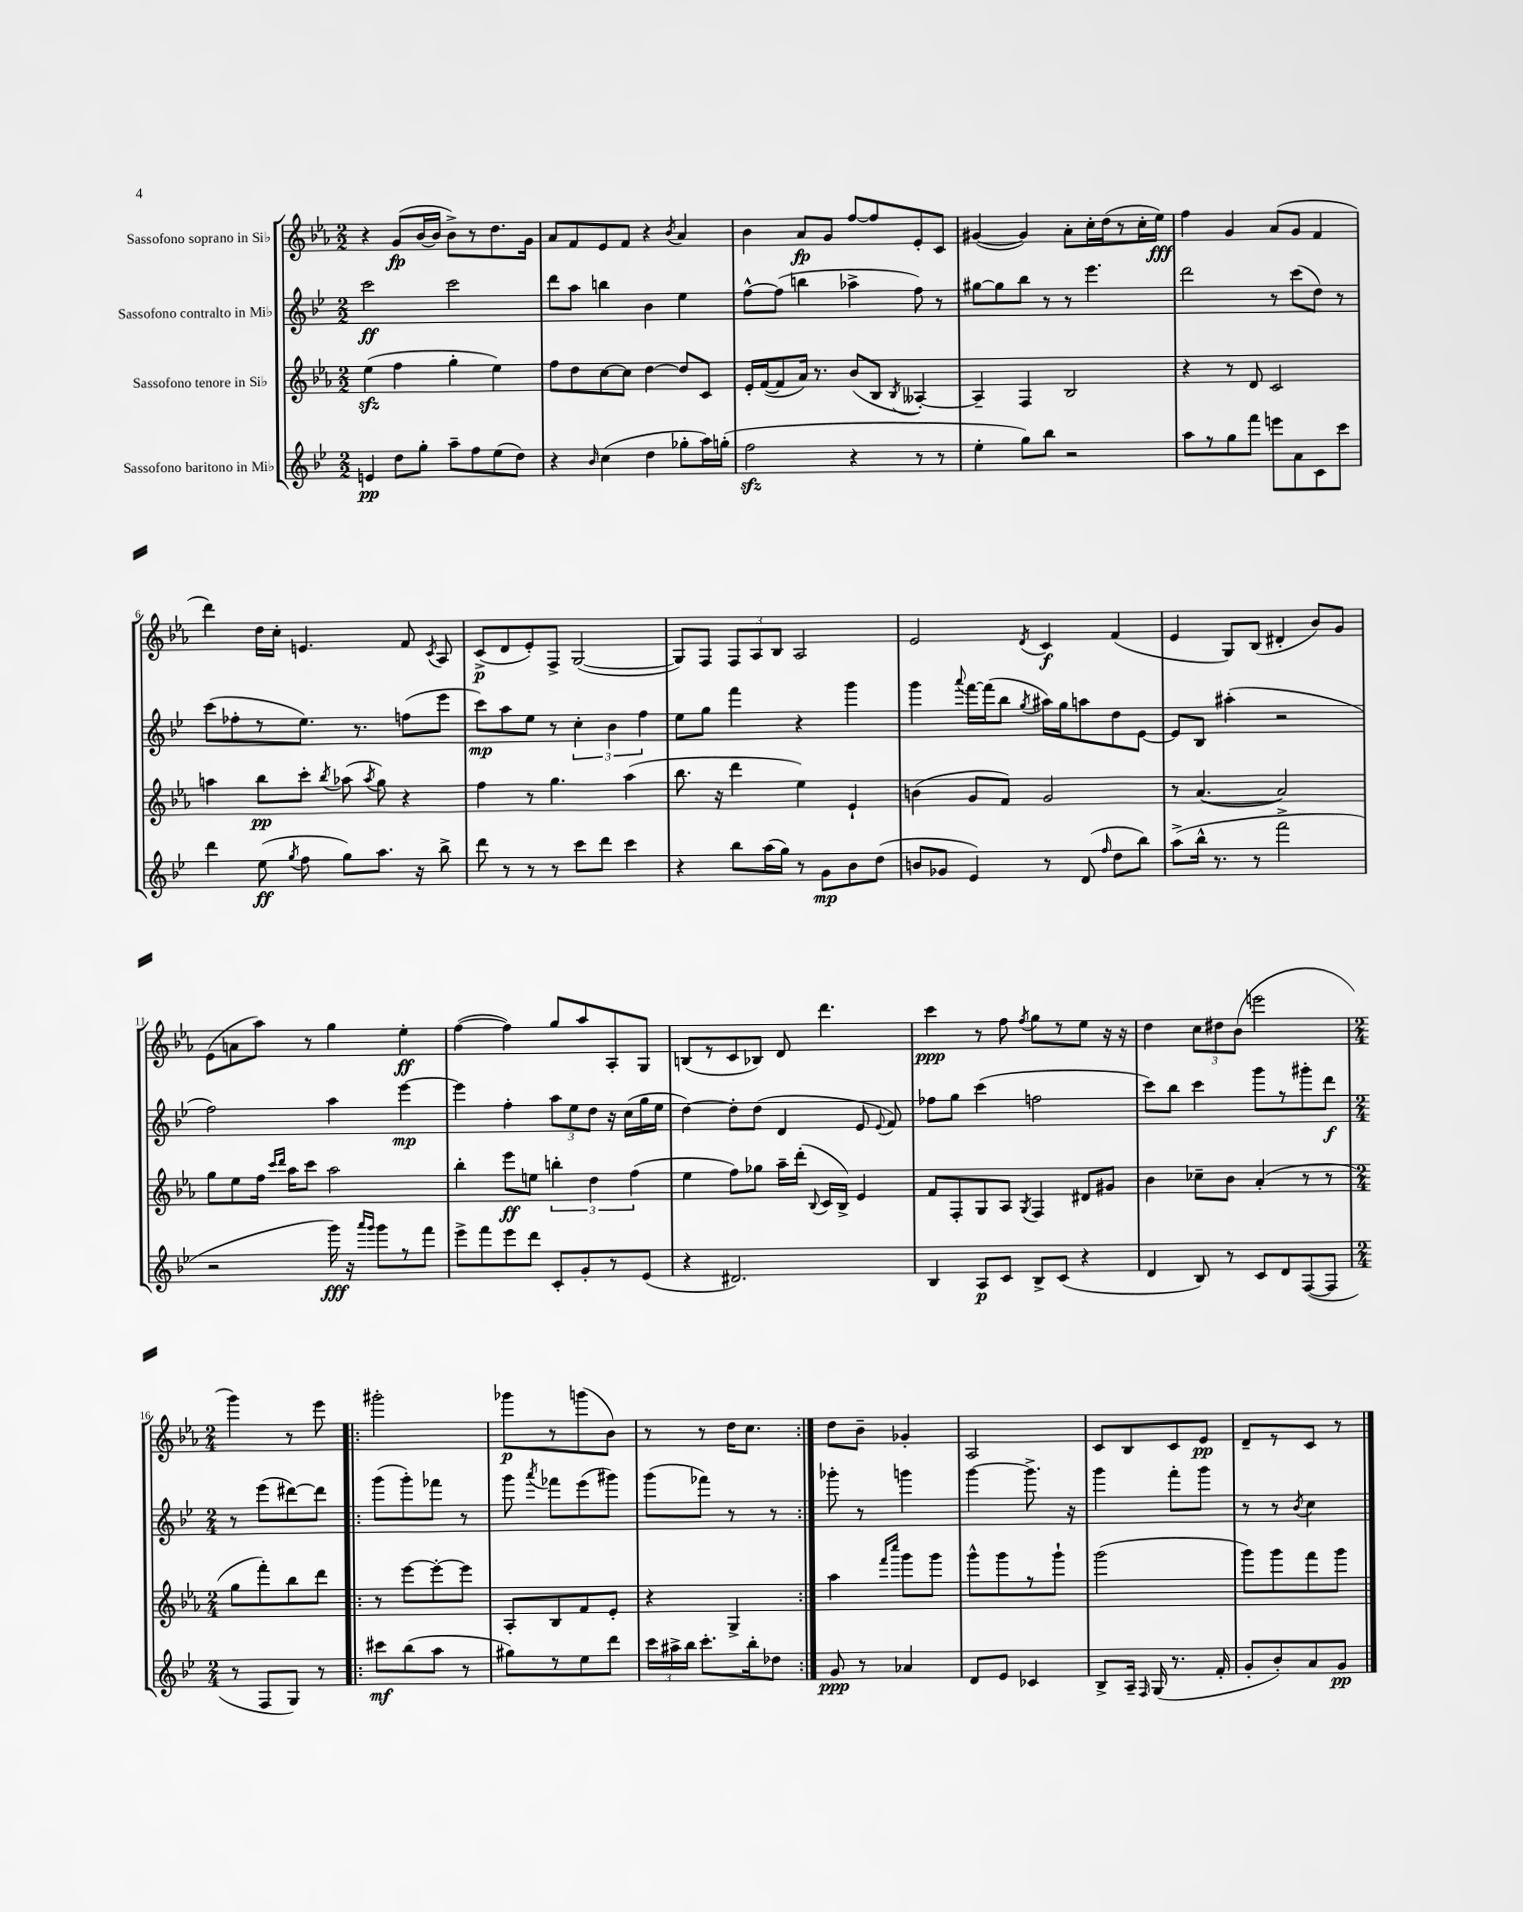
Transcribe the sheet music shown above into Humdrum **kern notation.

**kern	**dynam	**kern	**dynam	**kern	**dynam	**kern	**dynam
*part4	*part4	*part3	*part3	*part2	*part2	*part1	*part1
*staff4	*staff4	*staff3	*staff3	*staff2	*staff2	*staff1	*staff1
*I"Sassofono baritono in Mi♭	*	*I"Sassofono tenore in Si♭	*	*I"Sassofono contralto in Mi♭	*	*I"Sassofono soprano in Si♭	*
*clefG2	*	*clefG2	*	*clefG2	*	*clefG2	*
*k[b-e-]	*	*k[b-e-a-]	*	*k[b-e-]	*	*k[b-e-a-]	*
*M2/2	*	*M2/2	*	*M2/2	*	*M2/2	*
=1	=1	=1	=1	=1	=1	=1	=1
4en/	pp	(4ee-zz\	.	2ccc\	ff	4r	.
8dd\L	.	4ff\	.	.	.	(8g/L	fp
8gg'\J	.	.	.	.	.	[16b-/L	.
.	.	.	.	.	.	16b-/JJ]	.
8aa~\L	.	4gg'\	.	2ccc\	.	8b-^\L)	.
8ff\	.	.	.	.	.	8r	.
(8ee-\	.	4ee-\)	.	.	.	8.dd\	.
8dd\J)	.	.	.	.	.	.	.
.	.	.	.	.	.	16g\Jk	.
=2	=2	=2	=2	=2	=2	=2	=2
4r	.	8ff\L	.	8ddd\L	.	8a-/L	.
.	.	8dd\	.	8aa\J	.	8f/	.
16qqb-/	.	.	.	.	.	.	.
(4cc\	.	[8cc\	.	4bbn\	.	8e-/	.
.	.	8cc\J]	.	.	.	8f/J	.
4dd\	.	[4dd\	.	4b-\	.	4r	.
.	.	.	.	.	.	8qb-/	.
8gg-X'\L	.	8dd/L]	.	4ee-\	.	4a-/	.
16aa\L)	.	8c/J	.	.	.	.	.
(16ggn'\JJ	.	.	.	.	.	.	.
=3	=3	=3	=3	=3	=3	=3	=3
2ffzz\	.	16e-'/LL	.	[8ff^^\L	.	4b-\	.
.	.	([16f/J	.	.	.	.	.
.	.	8f/]	.	(8ff\J]	.	.	.
.	.	16a-/Jk)	.	4bbn\	.	8a-/L	fp
.	.	8.r	.	.	.	.	.
.	.	.	.	.	.	8g/J	.
4r	.	(8b-/L	.	4aa-X^\	.	[8ff/L	.
.	.	8B-/J	.	.	.	8ff/]	.
.	.	8qB-/	.	.	.	.	.
8r	.	[4A--X'/)	.	8ff\)	.	8e-'/	.
8r	.	.	.	8r	.	8c/J	.
=4	=4	=4	=4	=4	=4	=4	=4
4ee-'\	.	4A--~/]	.	[8gg#X\L	.	([4g#X/	.
.	.	.	.	8gg#\]	.	.	.
8gg\L)	.	4F/	.	8bb-\J	.	4g#/])	.
8bb-\J	.	.	.	8r	.	.	.
2r	.	2B-/	.	8r	.	8a-'\L	.
.	.	.	.	4.eee-\	.	16cc'\L	.
.	.	.	.	.	.	(16dd\J	.
.	.	.	.	.	.	8r	.
.	.	.	.	.	.	16cc'\L	.
.	.	.	.	.	.	16ee-\JJ)	fff
=5	=5	=5	=5	=5	=5	=5	=5
8aa\L	.	4r	.	2ddd\	.	4ff\	.
8r	.	.	.	.	.	.	.
8gg\	.	8r	.	.	.	4g/	.
8fff\J	.	8d/	.	.	.	.	.
8eeen\L	.	2c/	.	8r	.	(8a-/L	.
8a\	.	.	.	(8ccc\L	.	8g/J	.
8c\	.	.	.	8dd\J)	.	4f/	.
8ccc\J	.	.	.	8r	.	.	.
!!LO:LB:g=z
=6	=6	=6	=6	=6	=6	=6	=6
4ddd\	.	4aan\	.	(8ccc\L	.	4ddd\)	.
.	.	.	.	8ff-X'\	.	.	.
(8ee-\	ff	8bb-\L	pp	8r	.	16dd\LL	.
.	.	.	.	.	.	16cc'\JJ	.
8qgg/	.	.	.	.	.	.	.
8ff\	.	8ccc'\J	.	8.ee-\J)	.	4.en/	.
.	.	8qbb-/	.	.	.	.	.
8gg\L)	.	(8aa-X\	.	.	.	.	.
.	.	.	.	8.r	.	.	.
.	.	8qaa-/	.	.	.	.	.
8.aa\J	.	8gg\)	.	.	.	.	.
.	.	4r	.	(8ffn\L	.	8f/	.
16r	.	.	.	.	.	.	.
.	.	.	.	.	.	8qc/	.
8bb-^\	.	.	.	8eee-\J	.	8A-/	.
=7	=7	=7	=7	=7	=7	=7	=7
8ddd\	.	4ff\	.	8ccc\L)	mp	(8c^/L	p
8r	.	.	.	8aa\	.	8d/	.
8r	.	8r	.	8ee-\J	.	8e-'/)	.
8r	.	4.gg\	.	8r	.	8F^/J	.
8ccc\L	.	.	.	6cc'\	.	([2G/	.
8ddd\J	.	.	.	.	.	.	.
.	.	.	.	6b-\	.	.	.
4ccc\	.	(4aa-\	.	.	.	.	.
.	.	.	.	6ff\	.	.	.
=8	=8	=8	=8	=8	=8	=8	=8
4r	.	8.bb-\	.	8ee-\L	.	8G/L])	.
.	.	.	.	8gg\J	.	8F/J	.
.	.	16r	.	.	.	.	.
8bb-\L	.	4ddd\	.	4fff\	.	12F/L	.
.	.	.	.	.	.	12A-/	.
(16aa\L	.	.	.	.	.	.	.
.	.	.	.	.	.	12B-/J	.
16gg\JJ)	.	.	.	.	.	.	.
8r	.	4ee-\)	.	4r	.	2A-/	.
8g\L	mp	.	.	.	.	.	.
8b-\	.	4e-`/	.	4ggg\	.	.	.
(8dd\J	.	.	.	.	.	.	.
=9	=9	=9	=9	=9	=9	=9	=9
8bn/L	.	(4bn\	.	4ggg\	.	2e-/	.
8g-X/J	.	.	.	.	.	.	.
.	.	.	.	8qqaaa/	.	.	.
4e-/)	.	8g/L	.	[16fff\LL	.	.	.
.	.	.	.	(16fff\J]	.	.	.
.	.	8f/J)	.	8bb-\J	.	.	.
.	.	.	.	8qgg/	.	8qd/	.
8r	.	2g/	.	16aa#X\LL)	.	4c/	f
.	.	.	.	16gg\J	.	.	.
(8d/	.	.	.	8aan\	.	.	.
16qqff/	.	.	.	.	.	.	.
8dd\L	.	.	.	8dd\	.	(4f/	.
8bb-\J)	.	.	.	[8e-\J	.	.	.
=10	=10	=10	=10	=10	=10	=10	=10
(8aa^\L	.	8r	.	8e-/L]	.	4e-/	.
16bb-^^\Jk	.	([4.a-/	.	8B-/J	.	.	.
8.r	.	.	.	.	.	.	.
.	.	.	.	(4aa#X'\	.	8G/L)	.
8r	.	.	.	.	.	(8B-/J	.
2fff^\	.	2a-/])	.	2r	.	4d#X'/	.
.	.	.	.	.	.	8b-/L)	.
.	.	.	.	.	.	8g/J	.
!!LO:LB:g=z
=11	=11	=11	=11	=11	=11	=11	=11
2r	.	8gg\L	.	2ff\)	.	(8e-\L	.
.	.	8ee-\	.	.	.	8an\	.
.	.	16ff\Jk	.	.	.	8aa-\J)	.
.	.	16qqccc/LL	.	.	.	.	.
.	.	16qqddd/JJ	.	.	.	.	.
.	.	16aa-\KL	.	.	.	.	.
.	.	8ccc\J	.	.	.	8r	.
16ggg\)	fff	2aa-\	.	4aa\	.	4gg\	.
16r	.	.	.	.	.	.	.
16qqaaa/LL	.	.	.	.	.	.	.
16qqggg/JJ	.	.	.	.	.	.	.
8ggg\L	.	.	.	.	.	.	.
8r	.	.	.	[4eee-\	mp	4ee-'\	ff
8fff\J	.	.	.	.	.	.	.
=12	=12	=12	=12	=12	=12	=12	=12
8eee-^\L	.	4bb-'\	.	4eee-\]	.	([4ff\	.
8fff\	.	.	.	.	.	.	.
8eee-\	.	8eee-\L	ff	4ff'\	.	4ff\])	.
8ddd\J	.	8een\J	.	.	.	.	.
8c'/L	.	6bbn'\	.	12aa\L	.	8gg/L	.
.	.	.	.	12ee-\	.	.	.
8g'/	.	.	.	.	.	8aa-/	.
.	.	6dd\	.	12dd\J	.	.	.
8r	.	.	.	16r	.	8A-'/	.
.	.	.	.	(16cc\LL	.	.	.
.	.	(6ff\	.	.	.	.	.
(8e-/J	.	.	.	16gg\	.	8G/J	.
.	.	.	.	16ee-\JJ	.	.	.
=13	=13	=13	=13	=13	=13	=13	=13
4r	.	4ee-\	.	[4dd\)	.	(8Bn/L	.
.	.	.	.	.	.	8r	.
2.d#X/)	.	8ff\L)	.	8dd'\L]	.	8c/	.
.	.	8gg-X\J	.	(8dd\J	.	8B-X/J)	.
.	.	16aa-~\LL	.	4d/	.	8d/	.
.	.	(16ddd'\JJ	.	.	.	.	.
.	.	8qqB-/	.	.	.	.	.
.	.	16c/LL	.	.	.	4.ddd\	.
.	.	16B-^/JJ)	.	.	.	.	.
.	.	4e-/	.	8e-/	.	.	.
.	.	.	.	8qqe-/	.	.	.
.	.	.	.	8f/)	.	.	.
=14	=14	=14	=14	=14	=14	=14	=14
4B-/	.	8f/L	.	8ff-X\L	.	4ccc\	ppp
.	.	8F'/	.	8gg\J	.	.	.
8A/L	p	8G/	.	(4ccc\	.	8r	.
8c/J	.	8A-/J	.	.	.	8ff\	.
.	.	8qG/	.	.	.	8qff/	.
8B-^/L	.	4F/	.	2ffn\	.	8gg\L	.
(8c/J	.	.	.	.	.	8r	.
4r	.	8d#X/L	.	.	.	8ee-\J	.
.	.	8g#X/J	.	.	.	16r	.
.	.	.	.	.	.	16r	.
=15	=15	=15	=15	=15	=15	=15	=15
4d/	.	4b-\	.	8ccc\L)	.	4dd\	.
.	.	.	.	8bb-\J	.	.	.
8B-/)	.	8cc-X~\L	.	4ccc\	.	12cc\L	.
.	.	.	.	.	.	12dd#X\	.
8r	.	8b-\J	.	.	.	.	.
.	.	.	.	.	.	(12b-\J	.
8c/L	.	(4a-'/	.	8ggg\L	.	2eeen\	.
8d/	.	.	.	8r	.	.	.
([8F/	.	8r	.	8ggg#X'\	.	.	.
8F/J]	.	8r	.	8ddd\J	f	.	.
!!LO:LB:g=z
=16	=16	=16	=16	=16	=16	=16	=16
*M2/4	*	*M2/4	*	*M2/4	*	*M2/4	*
8r	.	8gg\L	.	8r	.	4ggg\)	.
8F/L	.	8fff'\)	.	(8eee-\L	.	.	.
8G/J)	.	8bb-\	.	[8ddd#X\)	.	8r	.
8r	.	8ddd\J	.	8ddd#\J]	.	8eee-\	.
=17!|:	=17!|:	=17!|:	=17!|:	=17!|:	=17!|:	=17!|:	=17!|:
8ccc#X\L	mf	8r	.	(8ggg\L	.	2ggg#X'\	.
(8bb-\	.	[8eee-\L	.	8ggg'\)	.	.	.
8aa\J	.	8eee-'\_	.	8fff-X\J	.	.	.
8r	.	8eee-\J]	.	8r	.	.	.
=18	=18	=18	=18	=18	=18	=18	=18
8gg#X\L)	.	8A-'/L	.	8ggg\	.	8ggg-X\L	p
.	.	.	.	8qaaa/	.	.	.
8r	.	8B-/	.	8fff-X\L	.	8r	.
8ee-\	.	8f/	.	(8eee-\	.	(8gggn\	.
8ddd\J	.	8e-'/J	.	8ggg#X\J)	.	8b-\J)	.
=19	=19	=19	=19	=19	=19	=19	=19
24ccc\LL	.	4r	.	(8ggg\L	.	8r	.
24aa#X^\	.	.	.	.	.	.	.
24bb-\JJ	.	.	.	.	.	.	.
8.ccc'\L	.	.	.	8fff-X\J)	.	8r	.
.	.	4G^/	.	8r	.	16dd\KL	.
16bb-'\k	.	.	.	.	.	8.cc\J	.
8dd-X\J	.	.	.	8r	.	.	.
=20:|!	=20:|!	=20:|!	=20:|!	=20:|!	=20:|!	=20:|!	=20:|!
8g/	ppp	4aa-\	.	8ggg-X'\	.	8dd\L	.
8r	.	.	.	8r	.	8b-~\J	.
.	.	16qqfff/LL	.	.	.	.	.
.	.	16qqcccc/JJ	.	.	.	.	.
4a-X/	.	8ggg\L	.	4gggn\	.	4g-X'/	.
.	.	8ggg\J	.	.	.	.	.
=21	=21	=21	=21	=21	=21	=21	=21
8d/L	.	8ggg^^\L	.	[4ggg\	.	2A-/	.
8e-/J	.	8ggg\	.	.	.	.	.
4c-X/	.	8r	.	8.ggg^\]	.	.	.
.	.	8ggg`\J	.	.	.	.	.
.	.	.	.	16r	.	.	.
=22	=22	=22	=22	=22	=22	=22	=22
8B-^/L	.	(2ggg\	.	4ggg\	.	8c/L	.
16A~/Jk	.	.	.	.	.	8B-/	.
16qqF/	.	.	.	.	.	.	.
(16G/	.	.	.	.	.	.	.
8.r	.	.	.	8fff'\L	.	8c/	.
.	.	.	.	8ggg\J	.	8e-/J	pp
16f'/	.	.	.	.	.	.	.
=23	=23	=23	=23	=23	=23	=23	=23
8g'/L	.	8ggg\L)	.	8r	.	8d~/L	.
8b-'/)	.	8ggg\	.	8r	.	8r	.
.	.	.	.	8qb-/	.	.	.
8a/	.	8fff\	.	4cc\	.	8c/J	.
8g/J	pp	8ggg\J	.	.	.	8r	.
==	==	==	==	==	==	==	==
*-	*-	*-	*-	*-	*-	*-	*-
